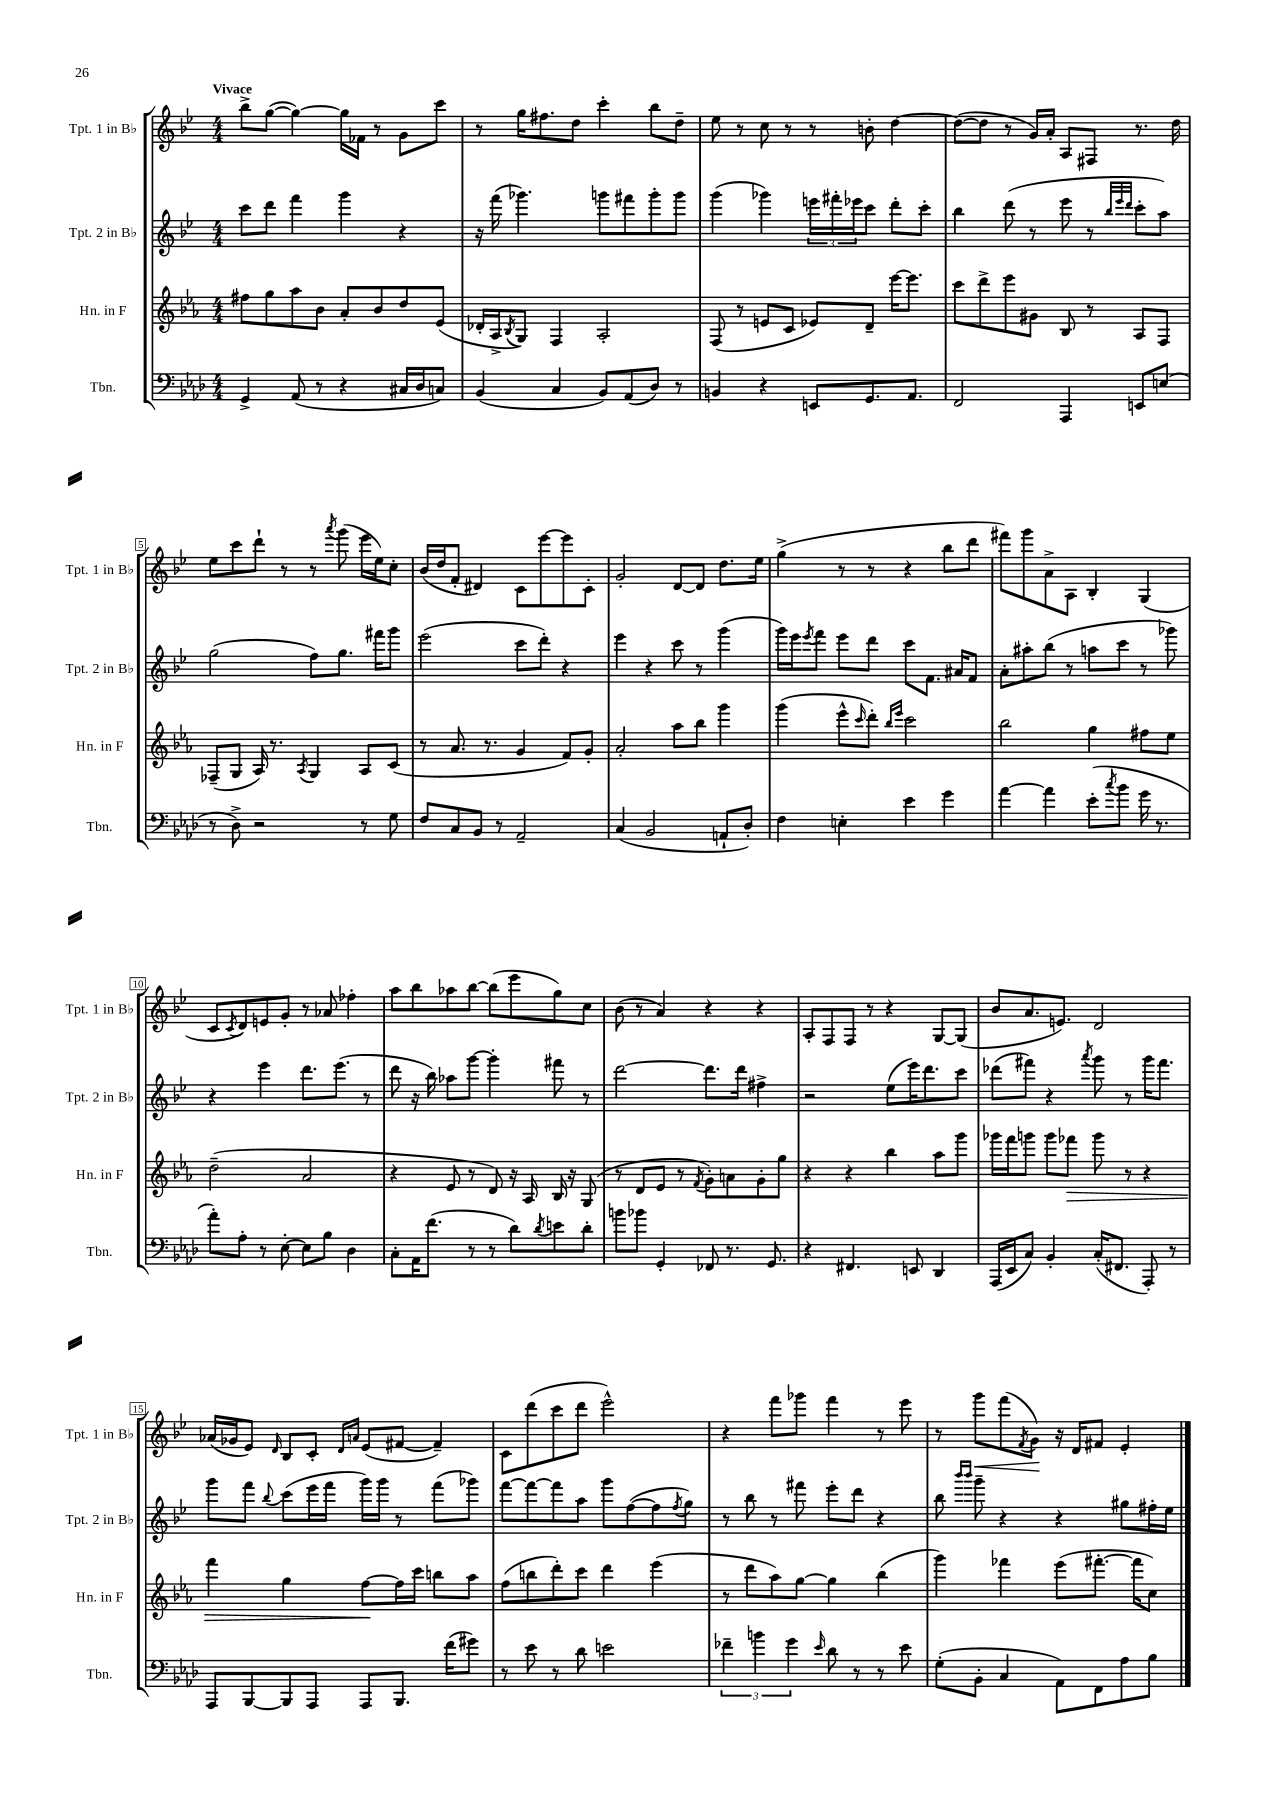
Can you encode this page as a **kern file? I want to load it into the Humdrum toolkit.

**kern	**kern	**kern	**kern
*staff4	*staff3	*staff2	*staff1
*clefF4	*clefG2	*clefG2	*clefG2
*k[b-e-a-d-]	*k[b-e-a-]	*k[b-e-]	*k[b-e-]
*M4/4	*M4/4	*M4/4	*M4/4
4GG^	8ff#	8ccc	8bb-^
.	8gg	8ddd	([8gg
(8AA-	8aa-	4fff	4gg_)
8r	8b-	.	.
4r	8a-'	4ggg	16gg]
.	.	.	16f-
.	8b-	.	8r
16C#	8dd	4r	8g
16D-	.	.	.
8C)	(8e-	.	8ccc
=	=	=	=
(4BB-	16d-'	16r	8r
.	16A-^	(16fff	.
.	8qB-	.	.
.	8G)	4.ggg-)	16gg
.	.	.	8.ff#
4C	4F	.	.
.	.	.	8dd
8BB-)	2A-'	8ggg	4ccc'
(8AA-	.	8fff#	.
8D-)	.	8ggg'	8bb-
8r	.	8ggg	8dd~
=	=	=	=
4BB	(8F	(4ggg	8ee-
.	8r	.	8r
4r	8e	4ggg-)	8cc
.	8c	.	8r
8EE	8e-)	24eee	8r
.	.	24fff#'	.
.	.	24eee-	.
8.GG	8d~	8ccc	8b'
.	[16eee-	8ddd'	[4dd
8.AA-	8.eee-]	.	.
.	.	8ccc'	.
=	=	=	=
2FF	8ccc	4bb-	(8dd_
.	8ddd^	.	8dd]
.	8eee-	(8ddd	8r
.	8g#	8r	16g)
.	.	.	16a'
4AAA-	8B-	8eee-	8A
.	8r	8r	8F#
.	.	32qqbb-	.
.	.	32qqeee-	.
.	.	32qqddd	.
8EE	8A-	8ccc'	8.r
(8E	8F	8aa)	.
.	.	.	16dd
=	=	=	=
8r	(8F-~	(2gg	8ee-
8D-^)	8G	.	8ccc
2r	16A-)	.	8ddd`
.	8.r	.	.
.	.	.	8r
.	8qA-	.	.
.	4G	8ff)	8r
.	.	.	8qaaa
.	.	8.gg	(8ggg
8r	8A-	.	16eee-
.	.	16fff#	16ee-)
8G	(8c	8ggg	8cc'
=	=	=	=
8F	8r	(2eee-	(16b-
.	.	.	16dd
8C	8.a-	.	8f'
8BB-	.	.	4d#)
.	8.r	.	.
8r	.	.	.
2AA-~	4g	8ccc	8c
.	.	8ddd')	[8eee-
.	8f)	4r	8eee-]
.	8g'	.	8c'
=	=	=	=
(4C	2a-'	4eee-	2g'
2BB-	.	4r	.
.	8aa-	8ccc	[8d
.	8bb-	8r	8d]
8AA`	4ggg	(4ggg	8.dd
8D-')	.	.	.
.	.	.	16ee-
=	=	=	=
4F	(4ggg	16ggg)	(4gg^
.	.	16eee-	.
.	.	8qeee-	.
.	.	8fff	.
4E'	8eee-^^	8eee-	8r
.	16qqccc	.	.
.	8ddd')	8ddd	8r
.	16qqbb-	.	.
.	16qqeee-	.	.
4e-	2ccc	8ccc	4r
.	.	8.f	.
4g	.	.	8bb-
.	.	16a#	.
.	.	8f	8ddd
=	=	=	=
[4a-	2bb-	8a'	8fff#)
.	.	8aa#'	8ggg
4a-]	.	(8bb-	8a^
.	.	8r	8A
(8e-'	4gg	8aa	4B-'
8qcc	.	.	.
8b-	.	8ccc	.
16g	8ff#	8r	(4G
8.r	.	.	.
.	8ee-	8ggg-)	.
=	=	=	=
8a-')	(2dd~	4r	8c
.	.	.	8qc
8A-'	.	.	8d)
8r	.	4eee-	8e
[8E-'	.	.	8g'
8E-]	2a-	8.ddd	8r
8B-	.	.	8a-
.	.	(8.eee-	.
4D-	.	.	4ff-'
.	.	8r	.
=	=	=	=
8C'	4r	8ddd	8aa
16AA-	.	16r	8bb-
(8.f	.	16bb-)	.
.	8e-	8aa-	8aa-
8r	8r	[8ggg	[8bb-
8r	8d)	4ggg']	(8bb-]
8d-)	16r	.	8eee-
.	16A-	.	.
8qd-	.	.	.
8e	16B-	8fff#	8gg)
.	16r	.	.
8d-'	(8G	8r	8cc
=	=	=	=
8b	8r	[2ddd	(8b-
8b-	8d	.	8r
4GG'	8e-	.	4a)
.	8r	.	.
.	8qf	.	.
8FF-	8g')	8.ddd]	4r
8.r	8a	.	.
.	.	16ddd	.
.	8g'	4ff#^	4r
8.GG	.	.	.
.	8gg	.	.
=	=	=	=
4r	4r	2r	8A'
.	.	.	8F
4.FF#	4r	.	8F
.	.	.	8r
.	4bb-	(8ee-	4r
8EE	.	16eee-)	.
.	.	8.ddd	.
4DD-	8aa-	.	[8G
.	8ggg	8ccc	(8G]
=	=	=	=
(16AAA-	16ggg-	(8ddd-	8b-
16EE-	16fff	.	.
8C)	8ggg	8fff#)	8.a
4BB-'	8ggg	4r	.
.	.	.	8.e)
.	8fff-	.	.
.	.	8qaaa	.
(16C'	8ggg	8ggg	2d
8.FF#	.	.	.
.	8r	8r	.
8AAA-')	4r	16ggg	.
.	.	8.fff#	.
8r	.	.	.
=	=	=	=
8AAA-	4fff	8ggg	(16a-
.	.	.	16g-
[8BBB-	.	8fff	8e-)
.	.	8qqbb-	16qqd
8BBB-]	4gg	(8ccc	8B-
8AAA-	.	16eee-	8c'
.	.	16fff	.
.	.	.	16qqd
.	.	.	16qqa
8AAA-	[8ff	16ggg)	(8e-
.	.	16ggg	.
8.BBB-	16ff]	8r	[8f#
.	16ccc	.	.
.	8bb	(8fff	4f#~])
(16f	.	.	.
8g#)	8aa-	8ggg-)	.
=	=	=	=
8r	(8ff	[8fff	8c
8e-	8bb	8fff_	(8ddd
8r	8ddd')	8fff]	8ccc
8d-	8ccc	8aa	8ddd
2e	4ddd	8ggg	2eee-^^)
.	.	([8ff	.
.	(4eee-	8ff]	.
.	.	8qff	.
.	.	8gg)	.
=	=	=	=
6f-~	8r	8r	4r
.	8ddd	8bb-	.
6b	.	.	.
.	8aa-)	8r	8fff
6g	.	.	.
.	[8gg	8fff#	8ggg-
16qqe-	.	.	.
8d-	4gg]	8eee-'	4fff
8r	.	8ddd	.
8r	(4bb-	4r	8r
8e-	.	.	8eee-
=	=	=	=
(8G'	4ggg)	8bb-	8r
.	.	16qqbbb-	.
.	.	16qqbbb-	.
8BB-'	.	8ggg~	8ggg
4C	4fff-	4r	(8fff
.	.	.	8qf
.	.	.	8g)
8AA-)	(8eee-	4r	16r
.	.	.	16d
8FF	[8.fff#'	.	8f#
8A-	.	8gg#	4e-'
.	16fff#]	.	.
8B-	8cc)	16ff#'	.
.	.	16ee-	.
==	==	==	==
*-	*-	*-	*-
